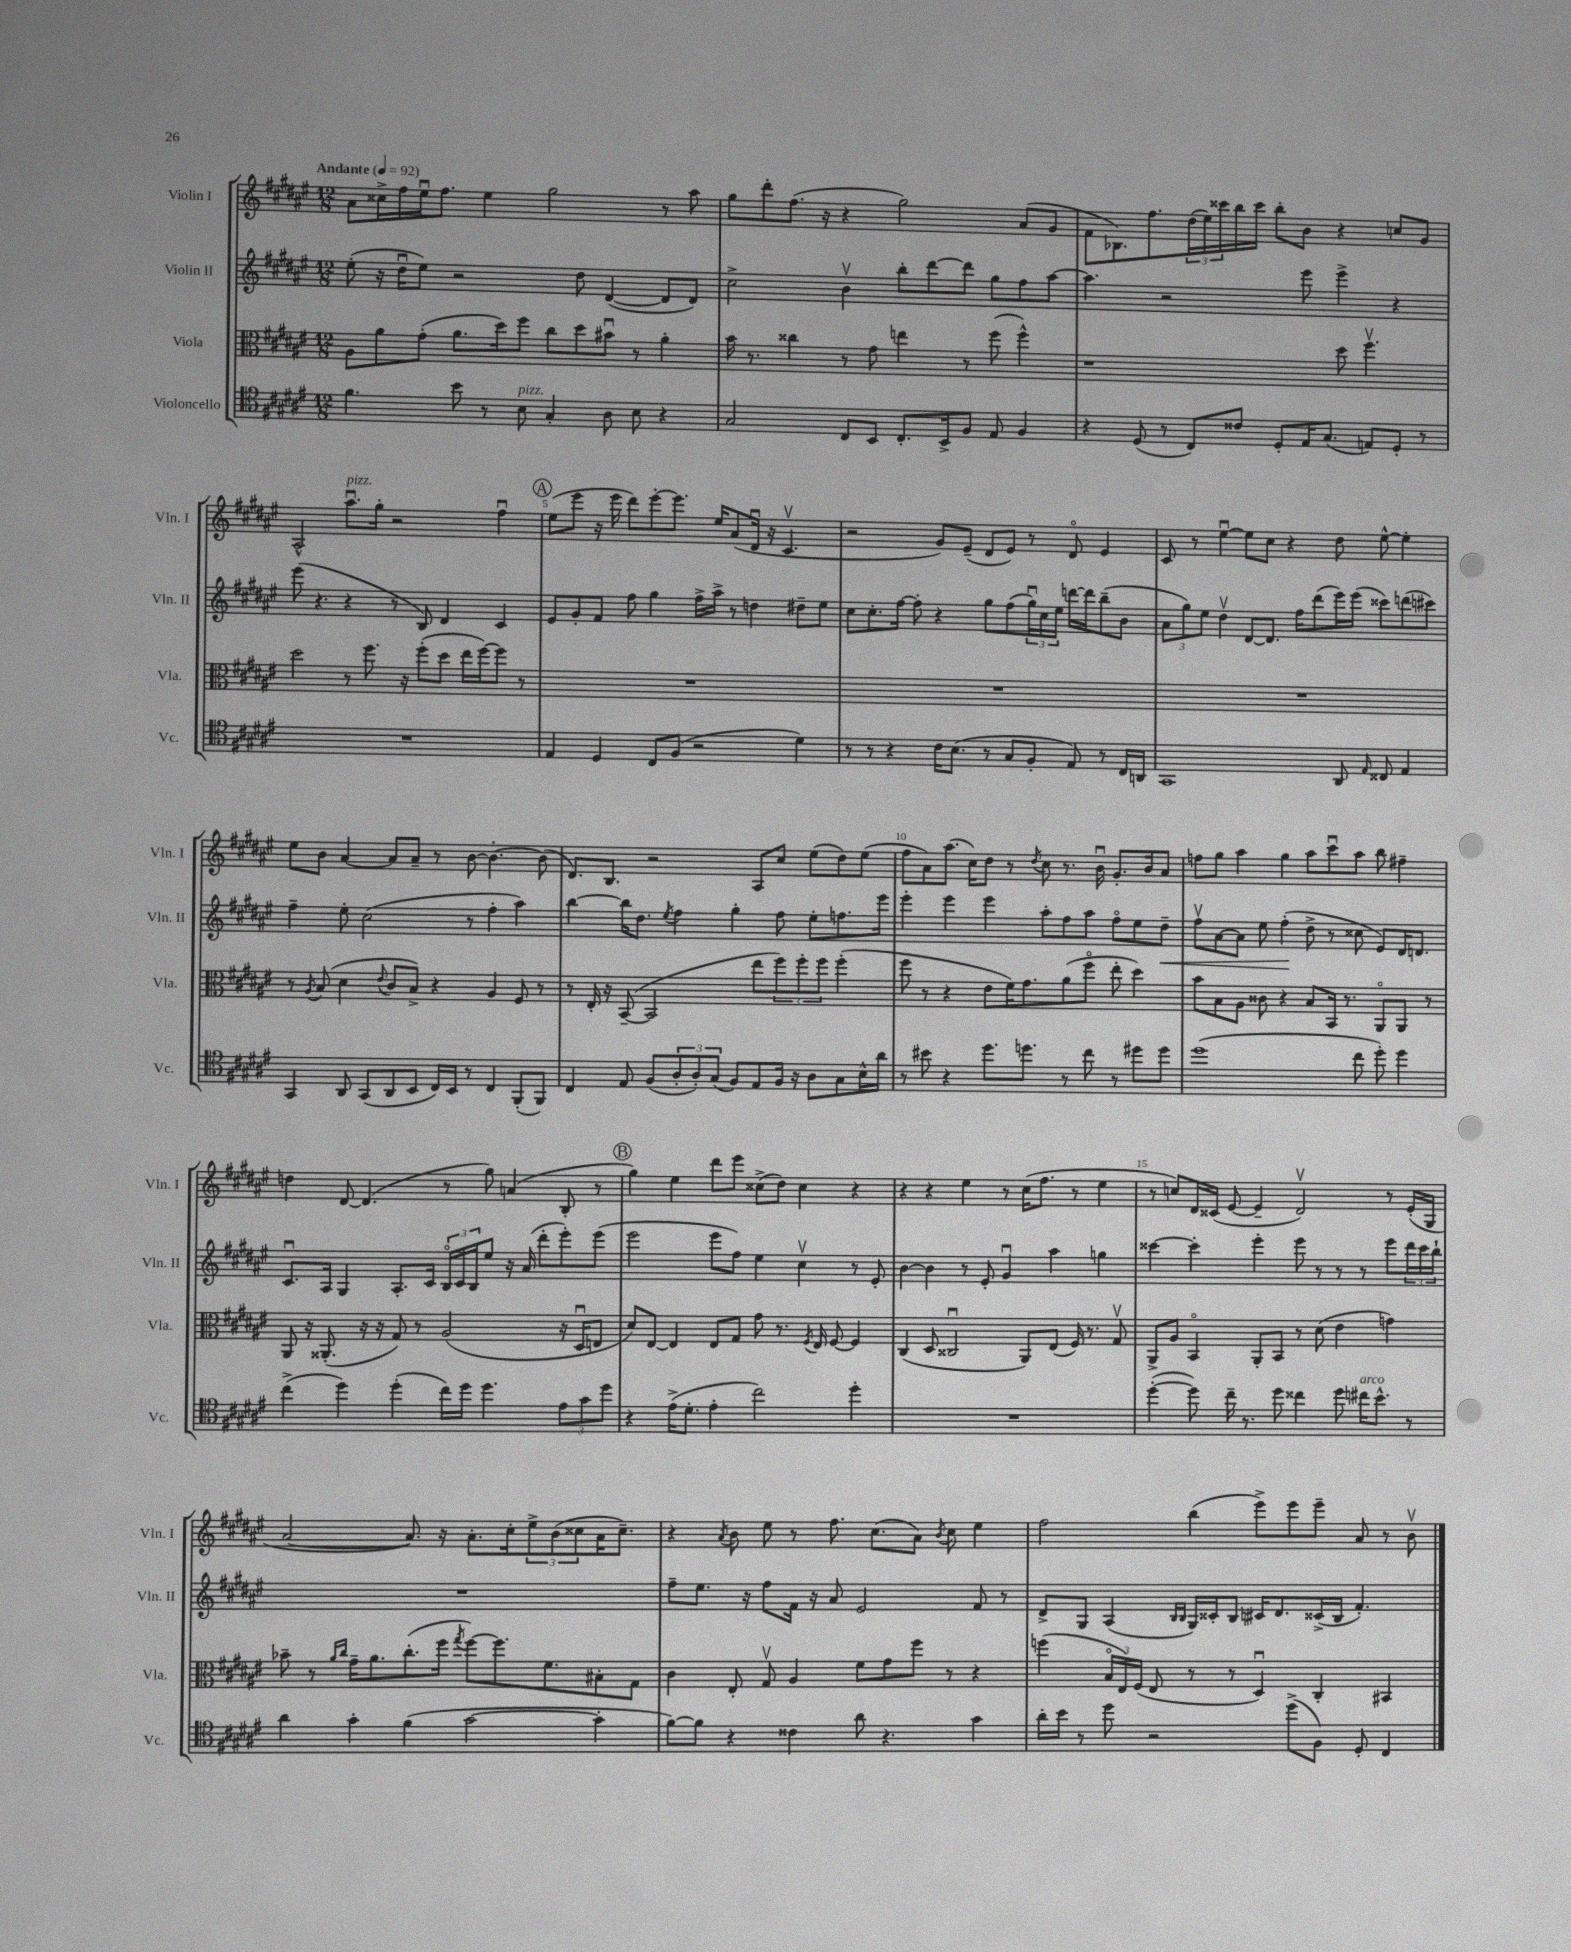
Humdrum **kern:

**kern	**kern	**kern	**dynam	**kern
*part4	*part3	*part2	*part2	*part1
*staff4	*staff3	*staff2	*staff2	*staff1
*I"Violoncello	*I"Viola	*I"Violin II	*	*I"Violin I
*I'Vc.	*I'Vla.	*I'Vln. II	*	*I'Vln. I
*clefC4	*clefC3	*clefG2	*	*clefG2
*k[f#c#g#d#a#e#]	*k[f#c#g#d#a#e#]	*k[f#c#g#d#a#e#]	*	*k[f#c#g#d#a#e#]
*M12/8	*M12/8	*M12/8	*	*M12/8
*MM92	*MM92	*MM92	*	*MM92
=1	=1	=1	=1	=1
!	!	!	!	!LO:TX:a:B:t=Andante
4.f#\	8A#\L	(8ee#'\	.	8a#\L
.	8a#\	16r	.	16cc##X^\L
.	.	16dd#u\KL	.	16ff#\
.	(8g#'\J	8ee#\J)	.	16ee#u\J
.	.	.	.	8.ff#\J
8b\	8.a#\L	2r	.	.
8r	.	.	.	4ee#\
.	16dd#\k)	.	.	.
!LO:TX:a:i:t=pizz.	!	!	!	!
8B\	8ff#\J	.	.	.
4G#'/	8cc#\L	.	.	2gg#\
.	8dd#\	8dd#\	.	.
8A#\	8b#Xu\J	([4d#/	.	.
8B\	8r	.	.	.
4r	4a#'\	8d#/L]	.	8r
.	.	8d#/J)	.	8aa#\
=2	=2	=2	=2	=2
2G#/	16b\	2cc#^\	.	8gg#\L
.	8.r	.	.	.
.	.	.	.	8ddd#'\
.	4cc##X\	.	.	(8.ff#\J
.	.	.	.	16r
8C#/L	8r	4bv\	.	4r
8BB/J	8g#\	.	.	.
8.C#'/L	4een\	8bb'\L	.	2gg#\)
.	.	[8ddd#\	.	.
16BB^/k	.	.	.	.
8F#/J	8r	8ddd#\J]	.	.
8E#/	(8ff#\	8gg#\L	.	.
4F#/	4ff#^^\)	8ff#\	.	(8a#/L
.	.	[8aa#\J	.	8g#/J
=3	=3	=3	=3	=3
4r	1r	4.aa#\]	.	8f#\L
.	.	.	.	8.B-X\)
(8D#/	.	.	.	.
.	.	.	.	8.ff#\
8r	.	2r	.	.
8C#/L)	.	.	.	(24dd#\L
.	.	.	.	24ee#\)
.	.	.	.	24ccc##X\
8c##X/J	.	.	.	16bb\
.	.	.	.	16ccc##\JJ
8D#'/L	.	.	.	8bb'\L
16E#/K	.	8eee#\	.	8b\J
(8.G#/J	.	.	.	.
.	8dd#\	4eee#^\	.	4r
8En/L)	4.ff#v\	.	.	.
8D#'/J	.	4r	.	8ccn/L
8r	.	.	.	8g#/J
!!LO:LB:g=z
=4	=4	=4	=4	=4
1.r	2dd#\	(8eee#\	.	2A#^^/
.	.	4.r	.	.
!	!	!	!	!LO:TX:a:i:t=pizz.
.	8r	4r	.	8.aa#u\L
.	8.ff#\	.	.	.
.	.	.	.	16gg#'\Jk
.	.	8r	.	2r
.	16r	.	.	.
.	(8ff#'\L	8B/)	.	.
.	8dd#\J	4d#/	.	.
.	16ee#\LL	.	.	.
.	[16ff#\J)	.	.	.
.	8ff#\J]	4c#/	.	4ff#u\
.	8r	.	.	.
!!LO:REH:place=s1:t=A
=5	=5	=5	=5	=5
4E#/	1.r	8e#/L	.	(8ee#\L
.	.	8g#'/	.	8eee#\J
4D#/	.	8f#/J	.	16r
.	.	.	.	16eee#\
.	.	8ff#\	.	8ddd#\L)
8C#/L	.	4gg#\	.	[8eee#'\
(8F#/J	.	.	.	8.eee#\J]
2r	.	16ff#^\LL	.	.
.	.	16aa#^\JJ	.	16ee#/KL
.	.	8r	.	(8a#/
.	.	4ddn\	.	16d#u/Jk
.	.	.	.	16r
.	.	.	.	4.c#v/
4d#\)	.	8dd#X~\L	.	.
.	.	8ee#\J	.	.
=6	=6	=6	=6	=6
8r	1.r	8cc#\L	.	2r
8r	.	8.cc#'\	.	.
4r	.	.	.	.
.	.	[16ff#\Jk	.	.
.	.	8ff#'\]	.	.
16c#\KL	.	4r	.	8g#/L)
(8.B\J	.	.	.	.
.	.	.	.	(8e#~/J
8r	.	8gg#\L	.	8d#/L
8G#/L	.	(8ff#\	.	8e#/J)
8F#'/J	.	24gg#u\L)	.	8r
.	.	24cc#\	.	.
.	.	24ee#\JJ	.	.
8E#/)	.	[16dddn\LL	.	8d#/
.	.	16ddd\J]	.	.
8r	.	(8bb~\	.	4e#/
16C#/LL	.	8b\J	.	.
16AAn/JJ	.	.	.	.
=7	=7	=7	=7	=7
1GG#	1.r	12a#\L	.	8c#/
.	.	12gg#\)	.	.
.	.	.	.	8r
.	.	12ee#\J	.	.
.	.	4dd#v\	.	[4ee#u\
.	.	[8d#/L	.	8ee#\L]
.	.	8.d#/J]	.	8cc#\J
.	.	.	.	4r
.	.	16ff#\KL	.	.
.	.	(8ddd#\	.	.
8AA#/	.	16eee#\L)	.	8dd#\
.	.	(16eee#\JJ	.	.
16qqE#/	.	.	.	.
8C##X/	.	8ccc##X\L)	.	[8ee#^^\
4E#/	.	(8dddn\	.	4ee#'\]
.	.	8ccc#X\J)	.	.
!!LO:LB:g=z
=8	=8	=8	=8	=8
4GG#/	8r	4ff#~\	.	8ee#\L
.	8qA#/	.	.	.
.	(8B/	.	.	8b\J
8AA#/	4d#\	8ee#'\	.	[4a#/
(8GG#/L	.	(2cc#\	.	.
.	8qqe#/	.	.	.
8AA#/	8c#/L	.	.	8a#/L]
8BB/J	8B^/J)	.	.	8a#~/J
16C#/LL)	4r	.	.	8r
16BB/JJ	.	.	.	.
8r	.	8r	.	[8b\
4C#/	4A#/	4ff#'\	.	4.b'\_
(8FF#'/L	8F#/	4aa#\)	.	.
8FF#/J)	8r	.	.	(8b\]
=9	=9	=9	=9	=9
4C#/	8r	[4bb\	.	8.d#/L)
.	16E#'/	.	.	.
.	16r	.	.	8.B/J
8E#/	([8BB~/	16bb\KL]	.	.
.	.	8.dd#\J	.	.
(8F#/L	2BB/]	.	.	2r
.	.	8qee#/	.	.
12A#'/	.	4ff#\	.	.
12A#'/)	.	.	.	.
(12G#/J	.	.	.	.
8F#/L)	.	4gg#'\	.	.
8E#/	8ee#\L	.	.	8A#/L
16F#/Jk	12ff#\)	8ff#\	.	8cc#/J
16r	.	.	.	.
.	12ff#'\	.	.	.
8A#\L	.	8ee#'\L	.	(8ee#\L
.	12ff#\J	.	.	.
8G#\	(4ff#'\	8.ffn\	.	8dd#\)
16B^^\L	.	.	.	(8ee#\J
16a#\JJ	.	16eee#\Jk	.	.
=10	=10	=10	=10	=10
8r	8ff#\	4eee#'\	.	8ff#\L
8b#X\	8r	.	.	8a#\)
4r	4r	4eee#\	.	(8.aa#\J
.	.	.	.	16cc#\KL)
8.dd#\L	8e#\L	4eee#\	.	8dd#\J
.	16f#\K)	.	.	8r
8.ddn\J	8.g#\	.	.	.
.	.	.	.	8qdd#/
.	.	8aa#'\L	.	8cc#\
8r	(8a#\	8ff#\	.	8.r
8cc#\	8ff#\J	8aa#\J	.	.
.	.	.	.	16bu\
8r	8ee#'\	8ff#\L	.	8.g#'/L
8dd#X\L	4dd#\)	8ee#\	.	.
.	.	.	.	16b/k
!	!	!	!LO:HP:b	!
8dd#\J	.	8dd#~\J	<	8a#/J
=11	=11	=11	=11	=11
(1dd#	8b\L	8ff#v\L	.	8ffn\L
.	8B\	[8a#\	.	8gg#\J
.	8A#\J	8a#\J]	.	4aa#\
.	8c##X\	8ee#\	.	.
.	4r	(4ff#'\	.	4gg#\
.	8B/L	8dd#^\	[	8aa#\L
.	16BB/Jk	8r	.	8ccc#u\
.	8.r	.	.	.
8cc#\	.	8cc##X\	.	8aa#\J
8dd#'\)	8AA#/L	8e#/L)	.	8bb\
4dd#\	8AA#/J	16d#/K	.	4ff#X~\
.	.	8.dn/J	.	.
.	8r	.	.	.
!!LO:LB:g=z
=12	=12	=12	=12	=12
(4cc#^\	8AA#/	8.c#u/L	.	4ddn\
.	16r	.	.	.
.	(8.AA##X'/	16A#/Jk	.	.
4dd#\)	.	4G#/	.	[8d#/
.	16r	.	.	(4.d#/]
.	16r	.	.	.
(4dd#'\	8G#/)	8.A#'/L	.	.
.	8r	.	.	.
.	.	16c#/Jk	.	.
16cc#\LL)	(2A#/	24B/LL	.	8r
.	.	24c#/	.	.
16dd#\JJ	.	.	.	.
.	.	24B/J	.	.
4.dd#\	.	8ee#/J	.	8gg#\)
.	.	16r	.	(4an/
.	.	(16a#/	.	.
.	.	8ddd#'\L	.	.
12e#\L	16r	8eee#'\)	.	8B'/
.	16D#u/KL	.	.	.
12g#\	.	.	.	.
.	8En/J	(8eee#\J	.	8r
12dd#\J	.	.	.	.
!!LO:REH:place=s1:t=B
=13	=13	=13	=13	=13
4r	8d#/L)	2eee#\	.	4gg#\)
.	[8E#/J	.	.	.
(16e#^\KL	4E#/]	.	.	4ee#\
8.d#'\J	.	.	.	.
4e#'\	8E#/L	8eee#\L	.	8ddd#\L
.	8G#/J	8ff#\J)	.	8eee#\J
2cc#\)	8g#\	4ee#\	.	(8cc##X^\L
.	8.r	.	.	8dd#\J)
.	.	4cc#v\	.	4cc##\
.	8qF#/	.	.	.
.	16E#/	.	.	.
.	[8F#/	.	.	.
4dd#'\	4F#/]	8r	.	4r
.	.	8e#'/	.	.
=14	=14	=14	=14	=14
1.r	(4C#/	[4b\	.	4r
.	8D#/	4b\]	.	4r
.	2C##Xu/	.	.	.
.	.	8r	.	4ee#\
.	.	8e#'/	.	.
.	.	4g#u/	.	8r
.	8AA#/L)	.	.	(16cc#\KL
.	.	.	.	8.ff#\J
.	(8E#/J	4aa#\	.	.
.	16F#/)	.	.	8r
.	8.r	.	.	.
.	.	4ggn\	.	4ee#\
.	8G#v/	.	.	.
=15	=15	=15	=15	=15
([4dd#'\	8AA#^/L	[4ccc##X\	.	8r
.	8A#/J	.	.	8ccn/L)
8dd#\])	4BB/	4ccc##'\]	.	16d#/L
.	.	.	.	(16c##X/JJ
16cc#~\	.	.	.	[8e#/
8.r	.	.	.	.
.	8AA#'/L	4eee#'\	.	4e#~/]
8dd#\	8BB/J	.	.	.
4cc##X\	8r	8eee#\	.	2d#v/)
.	(8d#\	8r	.	.
8dd#\	4e#\	8r	.	.
!LO:TX:a:i:t=arco	!	!	!	!
16cc#X\KL	.	8r	.	.
8.b^^\J	.	.	.	.
.	4gn\)	8eee#\L	.	8r
8r	.	24ddd#\L	.	(16e#'/LL
.	.	24ccc##\	.	.
.	.	.	.	16G#/JJ
.	.	24bb`\JJ	.	.
!!LO:LB:g=z
=16	=16	=16	=16	=16
4a#\	8b-X~\	1.r	.	[2a#/
.	8r	.	.	.
.	16qqa#/LL	.	.	.
.	16qqcc#/JJ	.	.	.
4g#'\	16g#~\KL	.	.	.
.	8.a#\	.	.	.
(4f#\	(8.cc#'\	.	.	8.a#/])
.	16ff#\Jk	.	.	16r
.	8qgg#/	.	.	.
[2g#\	[8ff#\L)	.	.	8.a#'\L
.	8.ff#\]	.	.	.
.	.	.	.	16cc#'\k
.	.	.	.	12ee#^\
.	8.f#\	.	.	.
.	.	.	.	(12b\
.	.	.	.	12cc##X\
4g#'\]	8B#X'\	.	.	16a#\K
.	.	.	.	8.cc##~\J)
.	8G#\J	.	.	.
=17	=17	=17	=17	=17
[8f#\L)	4c#\	8ff#~\L	.	4r
8f#\J]	.	8.ee#\J	.	.
.	.	.	.	8qa#/
4r	8E#'/	.	.	8b\
.	.	16r	.	.
.	8G#v/	8ff#\L	.	8ee#\
4c##X\	4A#/	16f#\Jk	.	8r
.	.	16r	.	.
.	.	8a#/	.	8.ff#\
8a#\	8f#\L	2e#/	.	.
.	.	.	.	(8.cc#\L
4.r	8g#\	.	.	.
.	8ff#\J	.	.	8a#\J)
.	.	.	.	8qb/
.	8r	.	.	8cc#\
4g#\	4r	8f#/	.	4ee#\
.	.	8r	.	.
=18	=18	=18	=18	=18
16a#'\LL	(4ffn\	8d#^/L	.	2ff#\
16b\JJ	.	.	.	.
8r	.	8G#/J	.	.
8dd#\	24B/LL	(4A#/	.	.
.	24E#/)	.	.	.
.	(24F#/JJ	.	.	.
2r	8E#/	.	.	.
.	.	16qqB/LL	.	.
.	.	16qqB/JJ	.	.
.	8r	16G#/LL)	.	(4bb\
.	.	16c##X'/J	.	.
.	8r	8B/J	.	.
.	4D#u/)	16c#X/KL	.	8eee#^\L)
.	.	8.d#/	.	.
(8dd#^\L	.	.	.	8eee#\
8F#\J)	4C#'/	(16c##X^/L	.	8eee#~\J
.	.	16B/JJ	.	.
8D#'/	.	4.f#'/)	.	8a#/
4C#/	4BB#X/	.	.	8r
.	.	.	.	8bv\
==	==	==	==	==
*-	*-	*-	*-	*-
